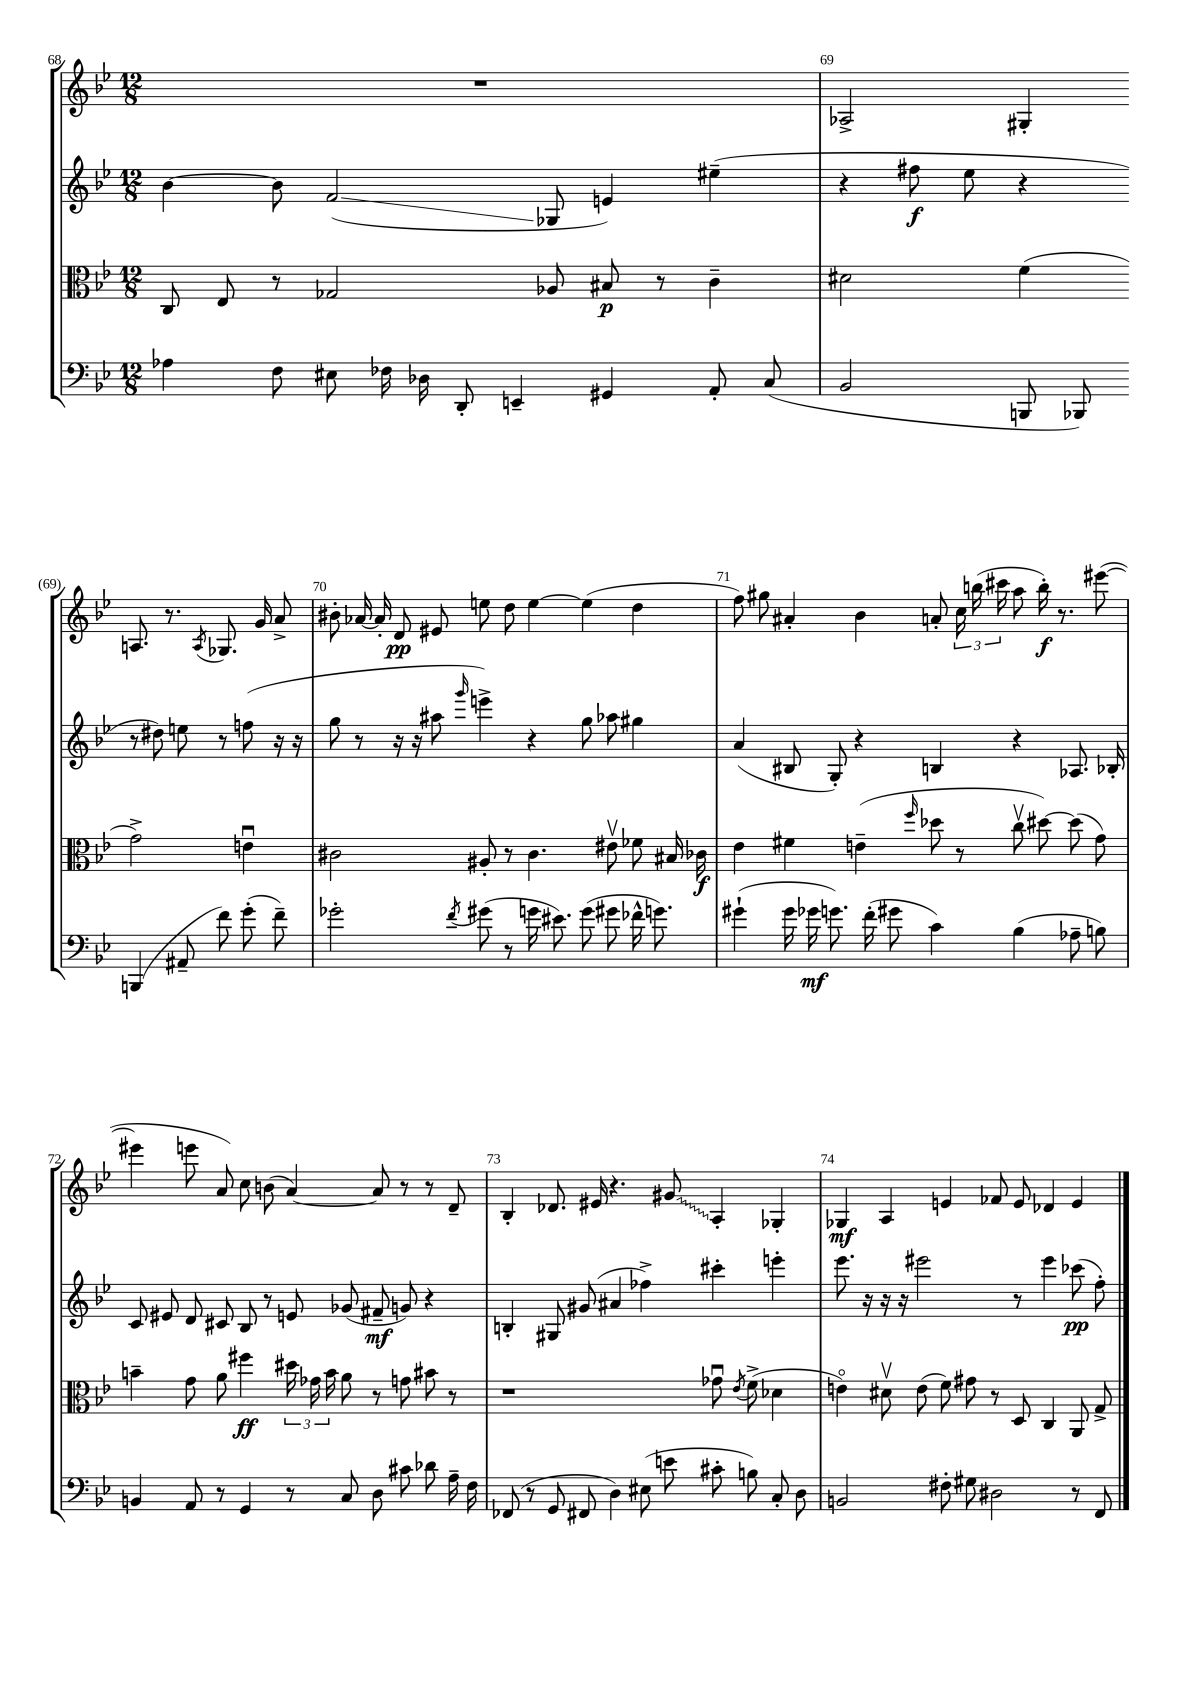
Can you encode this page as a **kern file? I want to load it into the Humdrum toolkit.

**kern	**kern	**kern	**kern
*staff4	*staff3	*staff2	*staff1
*clefF4	*clefC3	*clefG2	*clefG2
*k[b-e-]	*k[b-e-]	*k[b-e-]	*k[b-e-]
*M12/8	*M12/8	*M12/8	*M12/8
4A-\	8C/	[4b-\	1.r
.	8E-/	.	.
8F\	8r	8b-\]	.
8E#\	2G-/	(2f/	.
16F-\	.	.	.
16D-\	.	.	.
8DD'/	.	.	.
4EE~/	.	.	.
.	8A-/	8G-/	.
4GG#/	8B#/	4e/)	.
.	8r	.	.
8AA'/	4c~\	(4ee#~\	.
(8C/	.	.	.
=	=	=	=
2BB-/	2d#\	4r	2A-^/
.	.	8ff#\	.
.	.	8ee-\	.
8BBB/	(4f\	4r	4G#'/
8BBB-/)	.	.	.
(4BBB/	2g^\)	8r	8.A/
.	.	8dd#\)	.
.	.	.	8.r
8AA#~/	.	8ee\	.
.	.	.	8qA/
8f\)	.	8r	8.G-/
(8g'\	4eu\	(8ff\	.
.	.	.	16g/
8f~\)	.	16r	8a^/
.	.	16r	.
=	=	=	=
2g-'\	2c#\	8gg\	8b#'\
.	.	8r	[16a-/
.	.	.	16a-'/]
.	.	16r	8d/
.	.	16r	.
.	.	8aa#\	8e#/
8qf/	.	16qqggg/	.
(8g#\	8A#'/	4eee^\)	8ee\
8r	8r	.	8dd\
16g\	4.c#\	4r	[4ee\
8.e#\)	.	.	.
(8g\	.	8gg\	(4ee\]
8g#\	8e#v\	8aa-\	.
16f-^^\	8f-\	4gg#\	4dd\
8.g\)	.	.	.
.	16B#/	.	.
.	16c-\	.	.
=	=	=	=
(4g#`\	4e-\	(4a/	8ff\)
.	.	.	8gg#\
16g#\	4f#\	8B#/	4a#'/
16g-\	.	.	.
8.g\)	.	8G'/)	.
.	(4e~\	4r	4b-\
(16f'\	.	.	.
8g#\	.	.	.
.	16qqff/	.	.
4c\)	8dd-\	4B/	8a'/
.	8r	.	24cc\
.	.	.	(24bb\
.	.	.	24ccc#\
(4B-\	8ccv\	4r	8aa\
.	[8dd#\)	.	16bb'\)
.	.	.	8.r
8A-~\	(8dd#\]	8.A-/	.
8B\)	8g\)	.	([8eee#\
.	.	16B-'/	.
=	=	=	=
4BB/	4b~\	8c/	4eee#\]
.	.	8e#/	.
8AA/	8g\	8d/	8eee\
8r	8a\	8c#/	8a/)
4GG/	4ff#\	8B-/	8cc\
.	.	8r	(8b\
8r	24dd#\	8e/	[4a/)
.	24g-\	.	.
.	24b\	.	.
8C/	8a\	(8g-/	.
8D\	8r	8f#~/	8a/]
8c#\	8g\	8g/)	8r
8d-\	8b#\	4r	8r
16A~\	8r	.	8d~/
16F\	.	.	.
=	=	=	=
(8FF-/	1r	4B'/	4B-'/
8r	.	.	.
8GG/	.	8G#/	8.d-/
8FF#/	.	(8g#/	.
.	.	.	16e#/
4D\)	.	4a#/	4.r
(8E#\	.	4ff-^\)	.
8e\	.	.	8g#/
8c#'\	8g-u\	4ccc#'\	4A'/
.	8qe-/	.	.
8B\)	(8f^\	.	.
8C'/	4d-\	4eee'\	4G-'/
8D\	.	.	.
=	=	=	=
2BB/	4eo\)	8.eee-\	4G-/
.	.	16r	.
.	8d#v\	16r	4A/
.	.	16r	.
.	(8e\	2eee#\	.
8F#'\	8f\)	.	4e/
8G#\	8g#\	.	.
2D#\	8r	.	8f-/
.	8D/	8r	8e/
.	4C/	4eee#\	4d-/
8r	8AA/	(8ccc-\	4e/
8FF/	8G^/	8ff'\)	.
==	==	==	==
*-	*-	*-	*-
